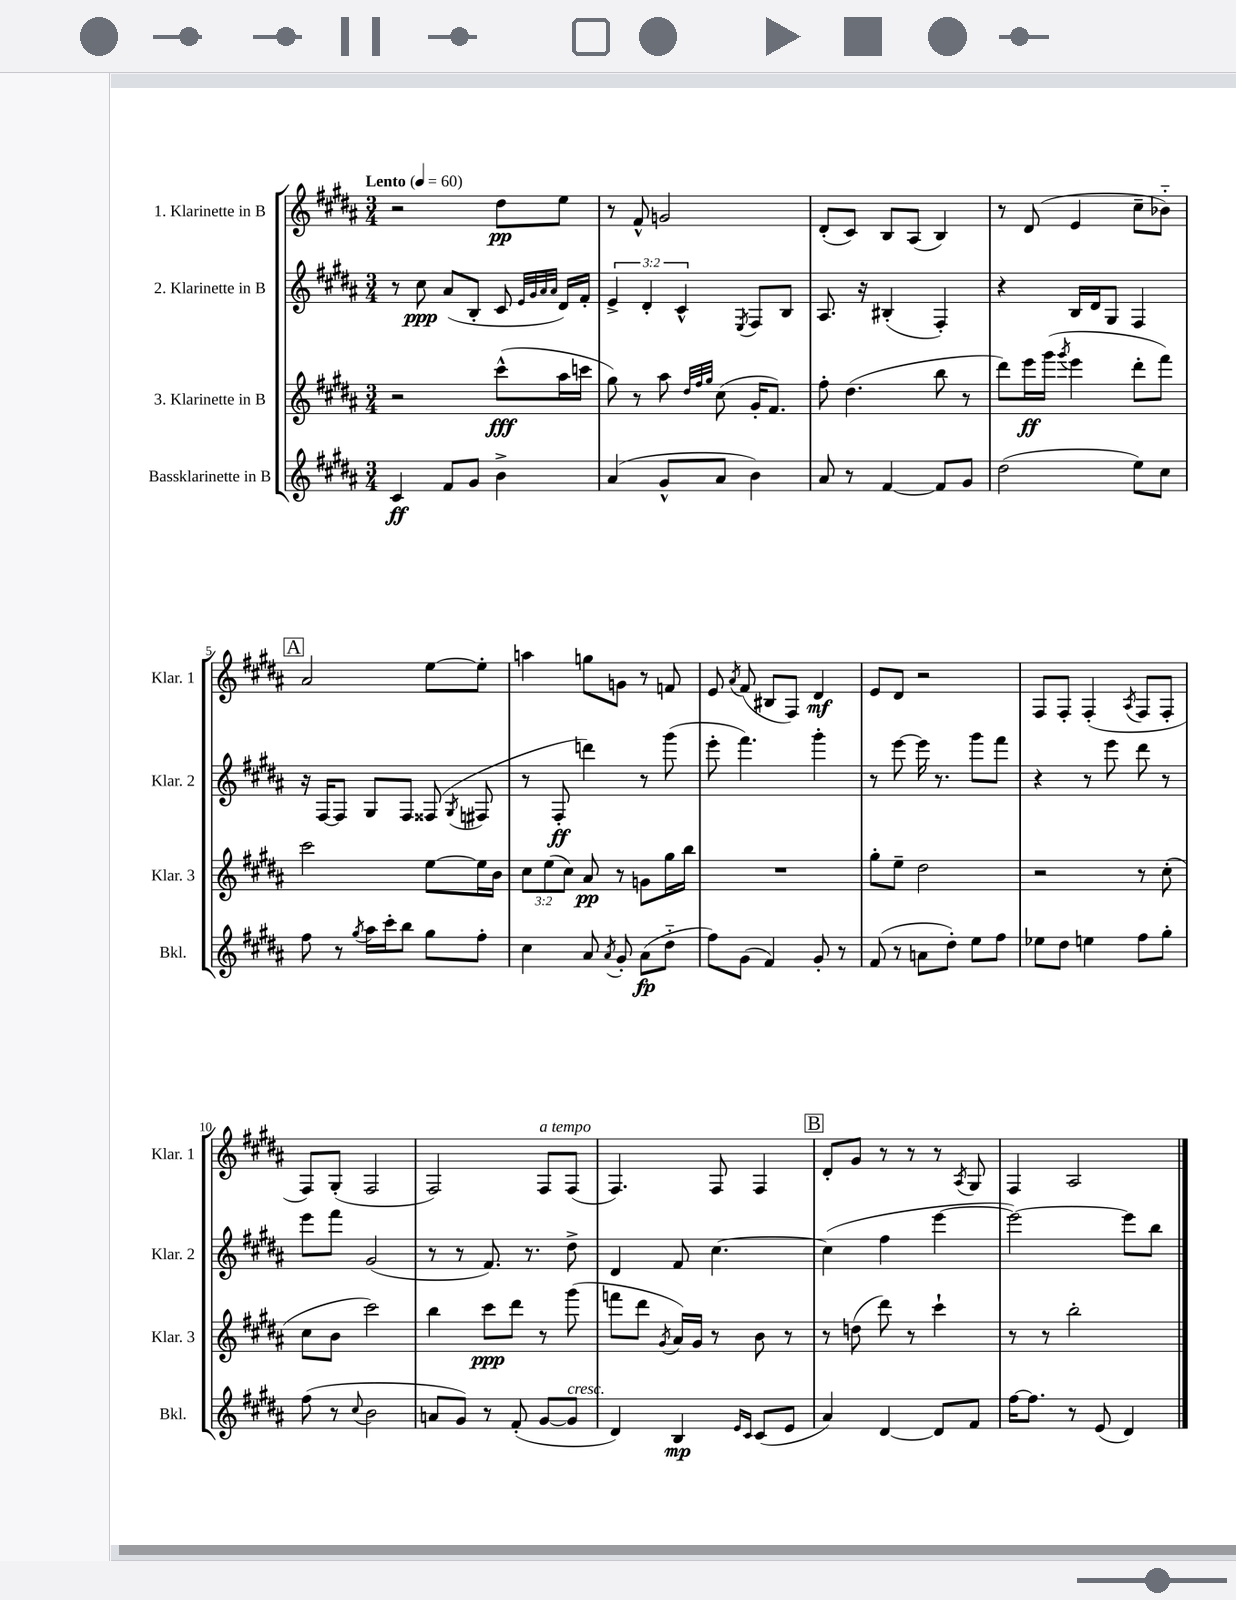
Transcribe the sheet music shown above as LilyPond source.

<<
\new StaffGroup <<
\new Staff = "s0" \with { instrumentName = "1. Klarinette in B" shortInstrumentName = "Klar. 1" } {
    \clef treble \key b \major \numericTimeSignature \time 3/4 \tempo "Lento" 4 = 60
    \autoBeamOff r2 dis''8[\pp e''8] |
    r8 fis'8-^ g'2 |
    dis'8[-.( cis'8]) b8[ ais8]( b4) |
    r8 dis'8( e'4 cis''8[-- bes'8]-_) |
    \mark \markup { \box "A" } ais'2 e''8[~ e''8]-. |
    a''4 g''8[ g'8] r8 f'8 |
    e'8 \acciaccatura { ais'8 } fis'8( bis8[ fis8]) dis'4\mf |
    e'8[ dis'8] r2 |
    fis8[ fis8]-. fis4-.( \acciaccatura { ais8 } fis8[ fis8]-. |
    fis8[) gis8]-.( fis2 |
    fis2) fis8[^\markup { \italic "a tempo" } fis8]( |
    fis4.) fis8 fis4 |
    \mark \markup { \box "B" } dis'8[-. gis'8] r8 r8 r8 \acciaccatura { ais8 } gis8 |
    fis4 ais2 \bar "|." |
}
\new Staff = "s1" \with { instrumentName = "2. Klarinette in B" shortInstrumentName = "Klar. 2" } {
    \clef treble \key b \major \numericTimeSignature \time 3/4 \override Staff.TupletNumber.text = #tuplet-number::calc-fraction-text
    \autoBeamOff r8 cis''8\ppp ais'8[( b8]-. cis'8 \grace { e'32[ gis'32 ais'32 ais'32] } dis'16[) fis'16]-. |
    \tuplet 3/2 { e'4-> dis'4-. cis'4-^ } \acciaccatura { e8 } fis8[ b8] |
    ais8. r16 bis4-.( fis4-.) |
    r4 b16[ dis'16 gis8] fis4 |
    \mark \markup { \box "A" } r16 fis16[~ fis8] gis8[ fis8] fisis8( \acciaccatura { gis8 } fis8 |
    r8 fis8-.\ff d'''4) r8 gis'''8( |
    e'''8-. fis'''4.) gis'''4-. |
    r8 e'''8~ e'''16 r8. gis'''8[ fis'''8] |
    r4 r8 e'''8 dis'''8 r8 |
    e'''8[ fis'''8] gis'2( |
    r8 r8 fis'8.) r8. dis''8-> |
    dis'4 fis'8 cis''4.~ |
    \mark \markup { \box "B" } cis''4( fis''4 e'''4~ |
    e'''2~) e'''8[ b''8] \bar "|." |
}
\new Staff = "s2" \with { instrumentName = "3. Klarinette in B" shortInstrumentName = "Klar. 3" } {
    \clef treble \key b \major \numericTimeSignature \time 3/4 \override Staff.TupletNumber.text = #tuplet-number::calc-fraction-text
    \autoBeamOff r2 cis'''8[-^\fff( ais''16 c'''16] |
    gis''8) r8 ais''8 \grace { dis''32[ fis''32 gis''32] } cis''8( gis'16[-. fis'8.]) |
    fis''8-. dis''4.( b''8 r8 |
    dis'''8[) e'''16\ff gis'''16]( \acciaccatura { gis'''8 } e'''4 dis'''8[-. fis'''8]) |
    \mark \markup { \box "A" } cis'''2 e''8[~ e''16 b'16] |
    \tuplet 3/2 { cis''8[ e''8( cis''8]) } ais'8\pp r8 g'8[ gis''16 b''16] |
    R2. |
    gis''8[-. e''8]-- dis''2 |
    r2 r8 cis''8-.( |
    cis''8[ b'8] cis'''2) |
    b''4 cis'''8[\ppp dis'''8] r8 gis'''8( |
    f'''8[ dis'''8] \acciaccatura { gis'8 } ais'16[) gis'16] r8 b'8 r8 |
    \mark \markup { \box "B" } r8 d''8( dis'''8) r8 cis'''4-! |
    r8 r8 b''2-. \bar "|." |
}
\new Staff = "s3" \with { instrumentName = "Bassklarinette in B" shortInstrumentName = "Bkl." } {
    \clef treble \key b \major \numericTimeSignature \time 3/4
    \autoBeamOff cis'4\ff fis'8[ gis'8] b'4-> |
    ais'4( gis'8[-^ ais'8] b'4) |
    ais'8 r8 fis'4~ fis'8[ gis'8] |
    dis''2( e''8[) cis''8] |
    \mark \markup { \box "A" } fis''8 r8 \acciaccatura { gis''8 } ais''16[ cis'''16-. b''8] gis''8[ fis''8]-. |
    cis''4 ais'8 \acciaccatura { ais'8 } gis'8-. ais'8[\fp( dis''8]-_ |
    fis''8[) gis'8]( fis'4) gis'8-. r8 |
    fis'8( r8 a'8[ dis''8]-.) e''8[ fis''8] |
    ees''8[ dis''8] e''4 fis''8[ gis''8]-. |
    fis''8( r8 \appoggiatura { cis''8 } b'2 |
    a'8[ gis'8]) r8 fis'8-.( gis'8[~ gis'8]^\markup { \italic "cresc." } |
    dis'4) b4\mp \grace { e'16[ cis'16] } cis'8[( e'8] |
    \mark \markup { \box "B" } ais'4) dis'4~ dis'8[ fis'8] |
    fis''16[~ fis''8.] r8 e'8( dis'4) \bar "|." |
}
>>
>>
